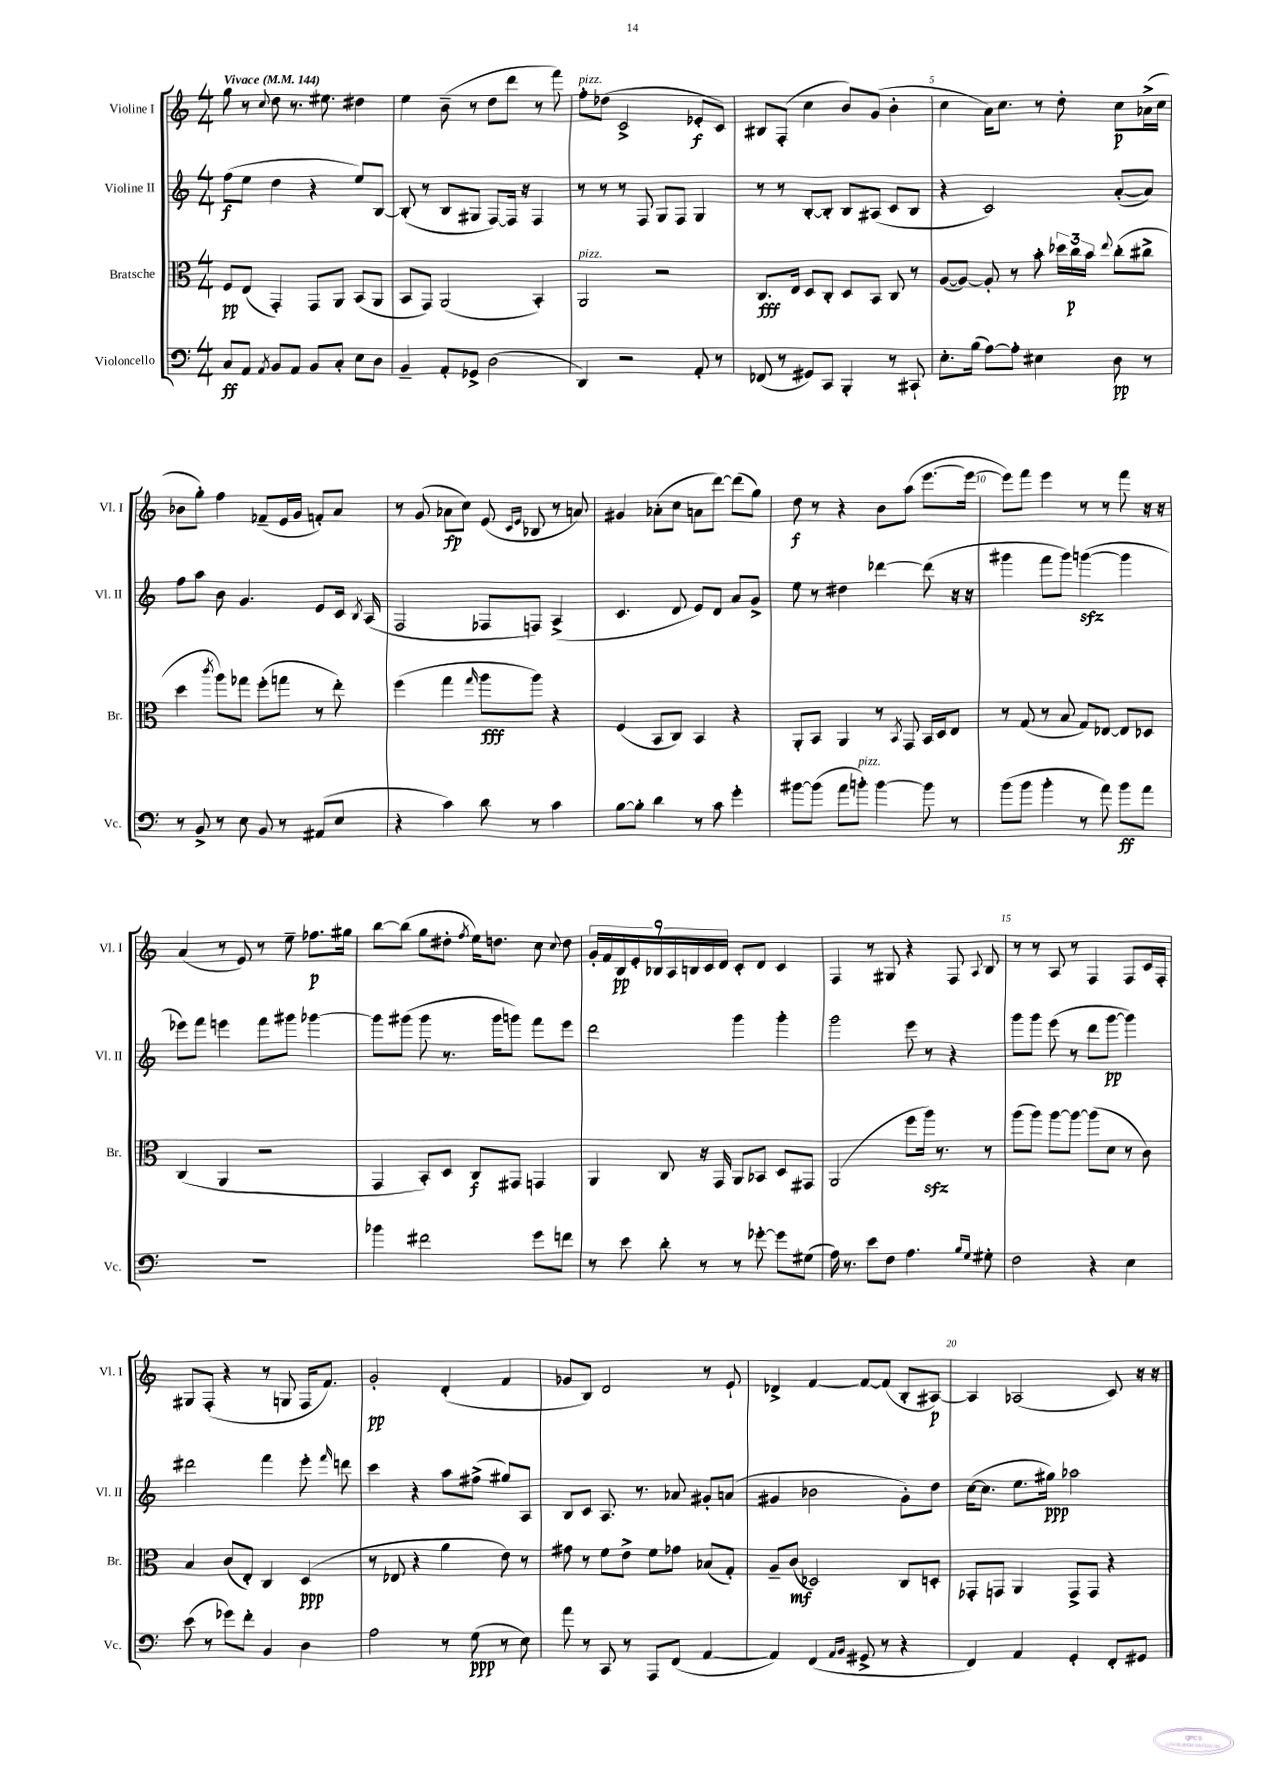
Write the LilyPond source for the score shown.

<<
\new StaffGroup <<
\new Staff = "s0" \with { instrumentName = "Violine I" shortInstrumentName = "Vl. I" } {
    \clef treble \key c \major \numericTimeSignature \time 4/4 \tempo "Vivace" 4 = 144
    \autoBeamOff g''8 r8 \appoggiatura { c''8 } d''8 r8. eis''8. dis''4 |
    e''4 b'8--( r8 d''8[ d'''8] r8 f'''8) |
    f''8[-.^\markup { \italic "pizz." } des''8]( c'2-> ees'8[-.\f c'8]) |
    bis8[ f8]-.( c''4 b'8[) g'8]( b'4-. |
    c''4 a'16[) c''8.] r8 d''8-. c''8[\p aes'16->( c''16] |
    bes'8[ g''8]-.) f''4 fes'8[--( e'16 g'16] f'8[-.) a'8] |
    r8 g'8( aes'8[\fp c''8]) e'8( \grace { c'16[ e'16] } bes8 r8 a'8) |
    gis'4 aes'8[-.( c''8] a'8[ d'''8]~) d'''8[( g''8]) |
    d''8\f r8 r4 b'8[ a''8]( e'''8.[~ e'''16]~ |
    e'''8[) f'''8] e'''4 r8 r8 f'''8 r16 r16 |
    a'4( r8 e'8) r8 e''8-- fes''8.[\p gis''16] |
    b''8[~ b''8]( g''8[ dis''8]-. \acciaccatura { f''8 } e''16[) d''8.] c''8 \appoggiatura { c''8 } d''8 |
    \tuplet 9/8 { g'16[-. f'16 b16\pp e'16-. bes16 a16 b16 c'16 d'16] } c'8[-. d'8] c'4 |
    f4 r8 gis8 r4 f8 \appoggiatura { a8 } b8 |
    r8 r8 a8 r8 f4 f8[ c'16 f16]-. |
    gis8[ f8]-.( r4 r8 g8 f16[ f'8.]) |
    g'2-.\pp d'4-.( f'4 |
    ges'8[ b8]) d'2 r8 e'8-! |
    des'4-> f'4~ f'8[~ f'8]( b8[-. ais8]~\p) |
    ais4 aes2( c'8) r16 r16 \bar "|." |
}
\new Staff = "s1" \with { instrumentName = "Violine II" shortInstrumentName = "Vl. II" } {
    \clef treble \key c \major \numericTimeSignature \time 4/4
    \autoBeamOff f''8[\f( e''8] d''4 r4 e''8[) b8]~ |
    b8-.( r8 b8[ gis8] f8[~) f16] r16 f4 |
    r8 r8 r8 f8 g8[ f8] g4 |
    r8 r8 b8[~-. b8]-. b8[ ais8]( c'8[ b8] |
    r4 c'2) a'8[~-.( a'8]) |
    f''8[ a''8] b'8 g'4. e'8[ c'16] \acciaccatura { b8 } a16( |
    f2 fes8[ f8]) a4->( |
    c'4. d'8 e'8[) d'8] a'8[ g'8]-> |
    e''8 r8 dis''4 des'''4~ des'''8( r16 r16 |
    gis'''4 f'''8[ gis'''8]) g'''4~\sfz( g'''4 |
    ees'''8[) f'''8] e'''4 f'''8[ gis'''8] ges'''4~ |
    ges'''8[ gis'''8]( gis'''8 r8. gis'''16[ g'''8]) f'''8[ e'''8] |
    d'''2 g'''4 g'''4-. |
    g'''2 e'''8 r8 r4 |
    g'''8[ g'''8] e'''8( r8 d'''8[ g'''8]~\pp g'''4) |
    dis'''2 f'''4 e'''8-. \grace { f'''16 } d'''8 |
    c'''4 r4 a''8[ fis''8]->( gis''8[) a8] |
    b8[ c'8] a8. r8. aes'8 gis'8[-. a'8]( |
    gis'4 bes'2 gis'8[-.) d''8] |
    c''16[~( c''8.] e''8.[ gis''16]\ppp) aes''2 \bar "|." |
}
\new Staff = "s2" \with { instrumentName = "Bratsche" shortInstrumentName = "Br." } {
    \clef alto \key c \major \numericTimeSignature \time 4/4
    \autoBeamOff f8[\pp e8]( g,4-.) g,8[ a,8] b,8[( a,8] |
    b,8[ g,8]) a,2( b,4-.) |
    a,2^\markup { \italic "pizz." } r2 |
    c8.[\fff e16] d8[ c8]-. d8[ b,8] c8 r8 |
    a8[~( a8]~) a8-. r8 b'8-. \tuplet 3/2 { des''16[ c''16\p b'16] } \appoggiatura { e''8 } c''8[-.( cis''8]-> |
    d''4 \acciaccatura { c'''8 } a''8[) ges''8] f''8[-.( g''8] r8 e''8-.) |
    f''4( g''4 \grace { g''16 } a''8[\fff a''8]) r4 |
    f4( b,8[ c8]) b,4 r4 |
    a,8[-. b,8] a,4 r8 \acciaccatura { b,8 } g,8 b,16[ d16 e8] |
    r8 g8( r8 b8 g8[) ees8]~ ees8[ des8] |
    c4( a,4 r2 |
    g,4 b,8[-.) d8] c8[\f gis,8] g,4 |
    a,4 c8 r16 g,16 a,8[ bes,8] d8[ gis,8] |
    a,2( f''8[ a''16]\sfz) r8. r8 |
    a''8[( a''8]) a''8[~ a''8]~ a''8[( d'8] r8 c'8) |
    b4 c'8[( e8]-.) c4 d4\ppp( |
    r8 ees8 r4 a'4 e'8) r8 |
    gis'8 r8 f'8[ e'8]-> f'8[ ges'8] bes8[( g8]-.) |
    a8[-- c'8]\mf( des2) c8[ d8]-. |
    ges,8[-. g,8] a,4 g,8[-> g,8] r4 \bar "|." |
}
\new Staff = "s3" \with { instrumentName = "Violoncello" shortInstrumentName = "Vc." } {
    \clef bass \key c \major \numericTimeSignature \time 4/4
    \autoBeamOff c8[\ff a,8] \acciaccatura { a,8 } b,8[ a,8] b,8[ c8]-. e8[ d8] |
    b,4-- a,8[-. ges,8]-> d2( |
    d,4) r2 a,8-. r8 |
    fes,8( r8 gis,8[) c,8] b,,4-. r8 cis,8-! |
    e8.[-. b16]( a8[~) a8]-. eis4 d8\pp r8 |
    r8 b,8-> r8 e8 b,8 r8 ais,8[( e8] |
    r4 c'4) d'8 r8 c'4 |
    b8[~ b8]-. d'4 r8 c'8 g'4-. |
    bis'8[~ bis'8]( a'8[ b'8]-.^\markup { \italic "pizz." }) b'4~ b'8 r8 |
    b'8[( b'8] b'4-. r8 a'8) b'8[\ff a'8] |
    R1 |
    bes'4 fis'2 g'8[ f'8] |
    r8 e'8 d'8-. r8 r8 ges'8~-. ges'8[ gis8]( |
    a16) r8. e'8[ f8] a4. \grace { b16[ g16] } gis8-. |
    f2 r4 e4 |
    e'8( r8 ges'8[) f'8]-. b,4 d4 |
    a2 r8 g8\ppp( r8 e8) |
    a'8 r8 c,8 r8 a,,8[ f,8]( a,4~ |
    a,4) f,4( \grace { a,16[ b,16] } gis,8-> r8 r4 |
    f,4) a,4 g,4-. f,8[-. gis,8] \bar "|." |
}
>>
>>
\layout { \context { \Score \override BarNumber.break-visibility = ##(#f #t #t) barNumberVisibility = #(every-nth-bar-number-visible 5) } }
